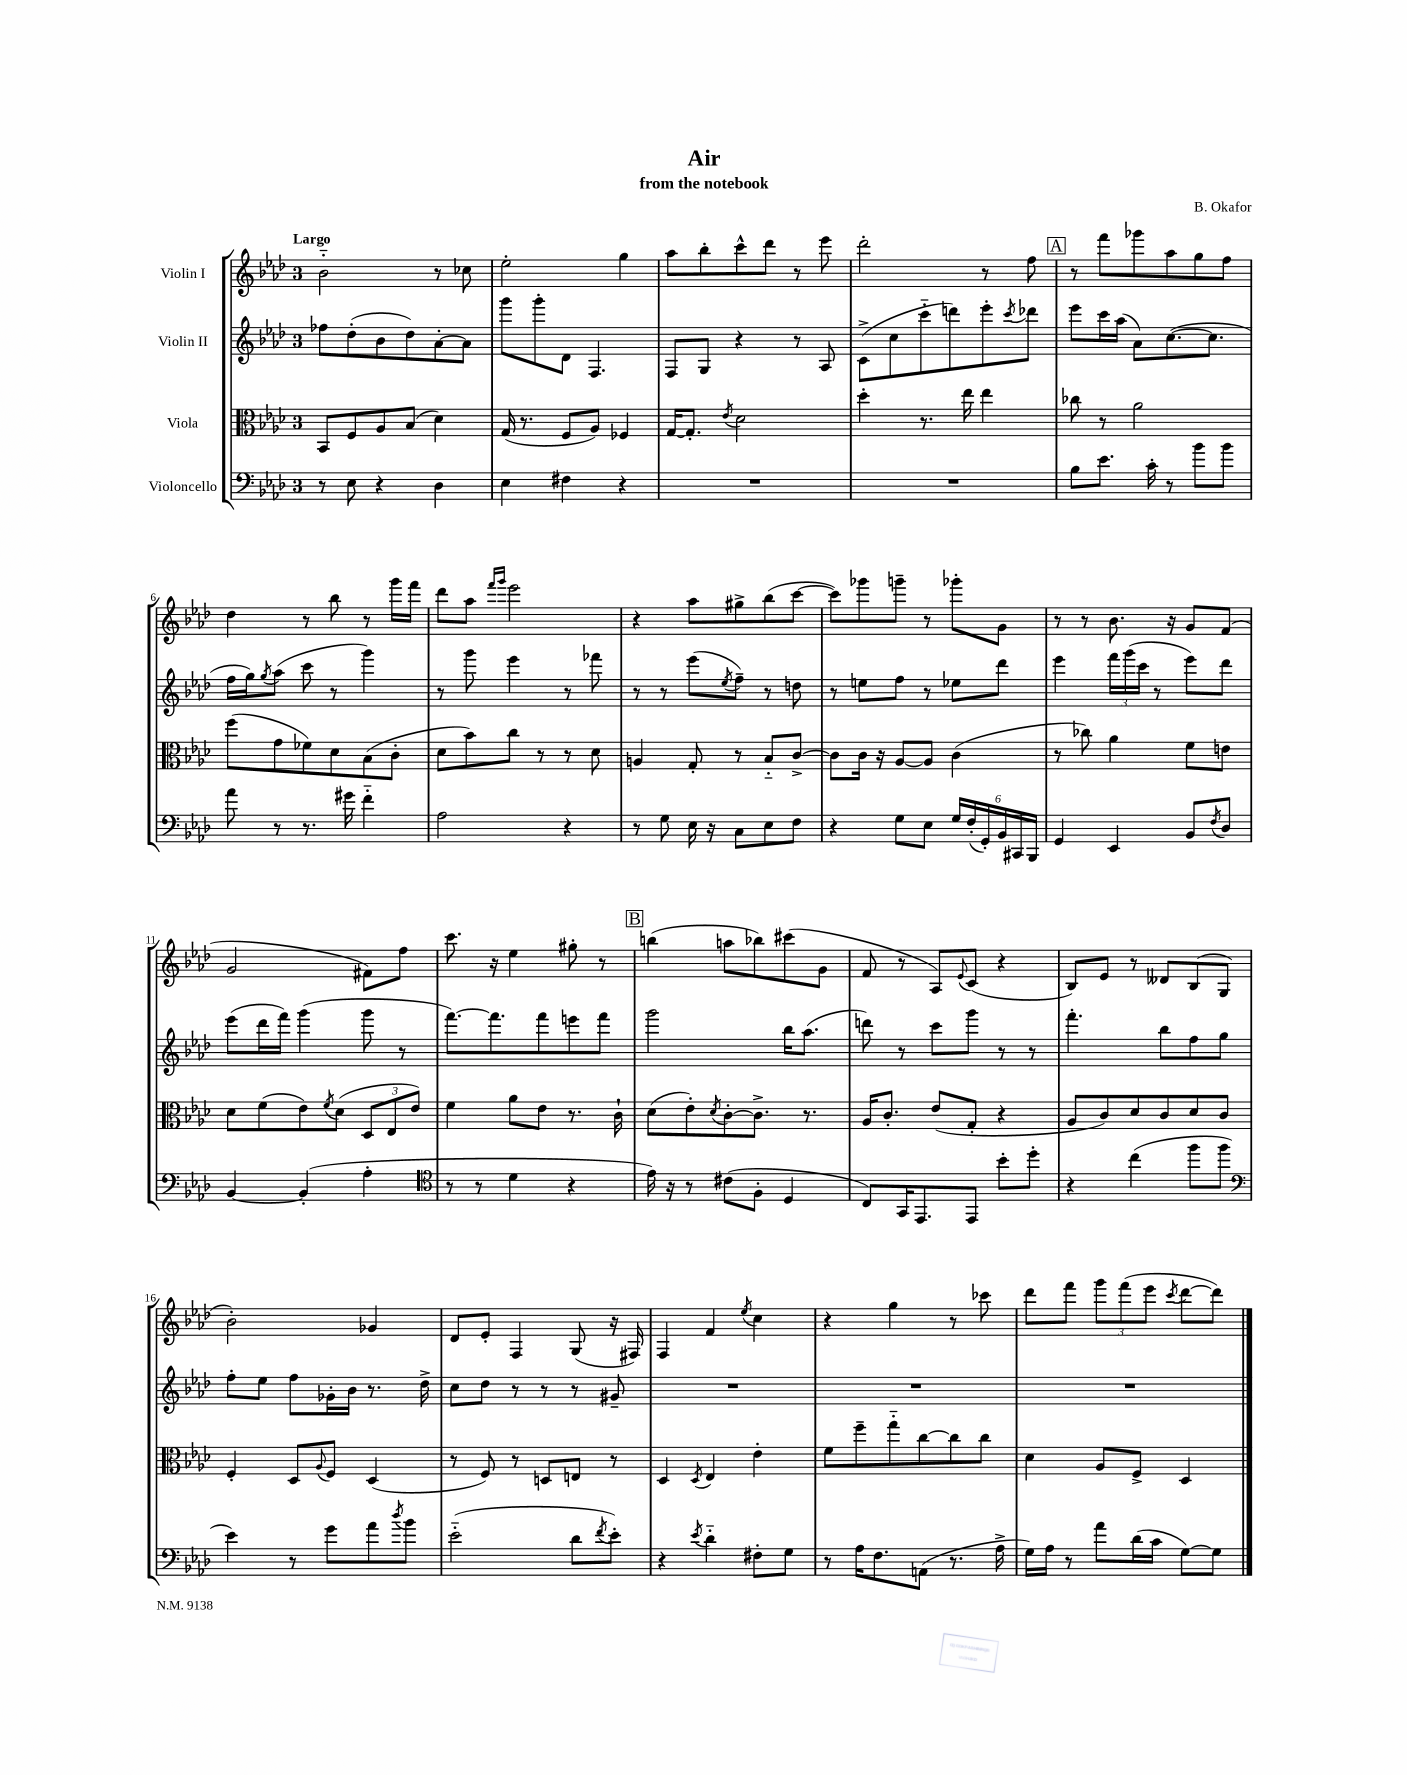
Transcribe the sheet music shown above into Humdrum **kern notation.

**kern	**kern	**kern	**kern
*staff4	*staff3	*staff2	*staff1
*clefF4	*clefC3	*clefG2	*clefG2
*k[b-e-a-d-]	*k[b-e-a-d-]	*k[b-e-a-d-]	*k[b-e-a-d-]
*M3/4	*M3/4	*M3/4	*M3/4
8r	8BB-/L	8ff-\L	2b-'~\
8E-\	8F/	(8dd-'\	.
4r	8A-/	8b-\	.
.	(8B-/J	8dd-\)	.
4D-\	4d-\)	[8a-'\	8r
.	.	8a-\]J	8cc-\
=	=	=	=
4E-\	(16G/	8ggg\L	2ee-'\
.	8.r	.	.
.	.	8ggg'\	.
4F#\	8F/L	8d-\J	.
.	8A-/J)	4.F/	.
4r	4F-/	.	4gg\
=	=	=	=
2.r	[16G/LK	8F/L	8aa-\L
.	8.G'/]J	.	.
.	.	8G/J	8bb-'\
.	8qe-/	.	.
.	2d-\	4r	8ccc^^\
.	.	.	8ddd-\J
.	.	8r	8r
.	.	8A-/	8eee-\
=	=	=	=
2.r	4dd-'\	(8c^\L	2ddd-'\
.	.	8cc\	.
.	8.r	8ccc'~\	.
.	.	8ddd\)	.
.	16ee-\	.	.
.	4ee-\	8eee-'\	8r
.	.	8qccc/	.
.	.	8ddd-\J	8ff\
=	=	=	=
8B-\L	8cc-\	8eee-\L	8r
8.e-\J	8r	16ccc\L	8fff\L
.	.	(16aa-\JJ	.
.	2a-\	8a-\L)	8ggg-\
16c'\	.	.	.
8r	.	([8.cc\	8aa-\
8b-\L	.	.	8gg\
.	.	8.cc\]J	.
8b-\J	.	.	8ff\J
=	=	=	=
8a-\	(8ff\L	16ff\LL	4dd-\
.	.	16gg\J)	.
.	.	8qgg/	.
8r	8g\	(8aa-\J	.
8.r	8f-\)	8ccc\	8r
.	8d-\	8r	8bb-\
16g#\	.	.	.
4f'~\	(8B-\	4ggg\)	8r
.	8c'\J	.	16ggg\LL
.	.	.	16fff\JJ
=	=	=	=
2A-\	8d-\L	8r	8ddd-\L
.	8b-\)	8ggg\	8aa-\J
.	.	.	16qqfff/LL
.	.	.	16qqggg/JJ
.	8cc\J	4eee-\	2eee-\
.	8r	.	.
4r	8r	8r	.
.	8d-\	8fff-\	.
=	=	=	=
8r	4A/	8r	4r
8G\	.	8r	.
16E-\	8G'/	(8eee-\L	8aa-\L
16r	.	.	.
.	.	8qee-/	.
8C\L	8r	8ff~\J)	8gg#^\
8E-\	8B-'~/L	8r	(8bb-\
8F\J	[8c^/J	8dd\	[8ccc\J
=	=	=	=
4r	8c\]L	8r	8ccc\]L)
.	16c\Jk	8ee\L	8ggg-\
.	16r	.	.
8G\L	[8A-/L	8ff\J	8ggg~\J
8E-\J	8A-/]J	8r	8r
24G/LL	(4c\	8ee-\L	8ggg-'\L
(24F'/	.	.	.
24GG'/)	.	.	.
24BB-/	.	8ddd-\J	8g\J
24CC#/	.	.	.
24BBB-/JJ	.	.	.
=	=	=	=
4GG/	8r	4eee-\	8r
.	8cc-\)	.	8r
4EE-/	4a-\	24fff\LL	8.b-\
.	.	(24ggg\	.
.	.	24ccc\JJ	.
.	.	8r	.
.	.	.	16r
8BB-/L	8f\L	8eee-\L)	8g/L
8qF/	.	.	.
8D-/J	8e\J	8ddd-\J	(8f/J
=	=	=	=
[4BB-/	8d-\L	(8eee-\L	2g/
.	(8f\	16ddd-\L	.
.	.	16fff\JJ)	.
(4BB-'/]	8e-\)	(4ggg\	.
.	8qf/	.	.
.	(8d-\J	.	.
4A-'\	12D-/L	8ggg\	8f#\L)
.	12E-/	.	.
.	.	8r	8ff\J
.	12e-/J)	.	.
=	=	=	=
*clefC4	*	*	*
8r	4f\	[8.fff\L)	8.ccc\
8r	.	.	.
.	.	8.fff\]	16r
4d-\	8a-\L	.	4ee-\
.	8e-\J	8fff\	.
4r	8.r	8eee\	8gg#'\
.	.	8fff\J	8r
.	16c`\	.	.
=	=	=	=
16e-\)	(8d-\L	2ggg\	(4bb\
16r	.	.	.
8r	8e-'\)	.	.
.	8qd-/	.	.
(8c#\L	[8c'\	.	8aa\L
8F'\J	8.c^\]J	.	8bb-\)
4D-/	.	16bb-\LK	(8ccc#\
.	8.r	(8.aa-\J	.
.	.	.	8g\J
=	=	=	=
8C/L)	16A-/LK	8ddd\)	8f/
.	8.c'/J	.	.
16GG/K	.	8r	8r
8.EE-/	.	.	.
.	(8e-/L	8ccc\L	8A-/L)
.	.	.	8qqe-/
8EE-/J	8G'/J	8ggg\J	(8c/J
8b-'\L	4r	8r	4r
8dd-'\J	.	8r	.
=	=	=	=
4r	8A-/L	4.fff'\	8B-/L)
.	8c/)	.	8e-/J
(4cc\	8d-/	.	8r
.	8c/	8bb-\L	8d--/L
8ff\L	8d-/	8ff\	(8B-/
8ff\J	8c/J	8gg\J	8G/J
=	=	=	=
*clefF4	*	*	*
4e-\)	4F'/	8ff'\L	2b-'\)
.	.	8ee-\J	.
8r	8D-/L	8ff\L	.
.	8qqA-/	.	.
8g\L	8F/J	16g-'\L	.
.	.	16b-\JJ	.
8a-\	(4D-/	8.r	4g-/
8qdd-/	.	.	.
8b-\J	.	.	.
.	.	16dd-^\	.
=	=	=	=
(2e-'~\	8r	8cc\L	8d-/L
.	8F/)	8dd-\J	8e-'/J
.	8r	8r	4F/
.	8D/L	8r	.
8d-\L	8E/J	8r	(8G/
8qf/	.	.	.
8e-'\J)	8r	8g#~/	16r
.	.	.	16F#/)
=	=	=	=
4r	4D-/	2.r	4F/
8qe-/	8qD-/	.	.
4d-'~\	4E-/	.	4f/
.	.	.	8qee-/
8F#'\L	4e-'\	.	4cc\
8G\J	.	.	.
=	=	=	=
8r	8f\L	2.r	4r
16A-\LK	8ff~\	.	.
8.F\	.	.	.
.	8gg'~\	.	4gg\
(8AA\J	[8cc\	.	.
8.r	8cc\]	.	8r
.	8cc\J	.	8ccc-\
16A-^\	.	.	.
=	=	=	=
16G\LL)	4d-\	2.r	8ddd-\L
16A-\JJ	.	.	.
8r	.	.	8fff\J
8a-\L	8A-/L	.	12ggg\L
.	.	.	(12fff\
(16d-\L	8F^/J	.	.
.	.	.	12eee-\J
16c\JJ	.	.	.
.	.	.	8qccc/
[8G\L)	4D-/	.	[8ddd-\L
8G\]J	.	.	8ddd-\]J)
==	==	==	==
*-	*-	*-	*-
